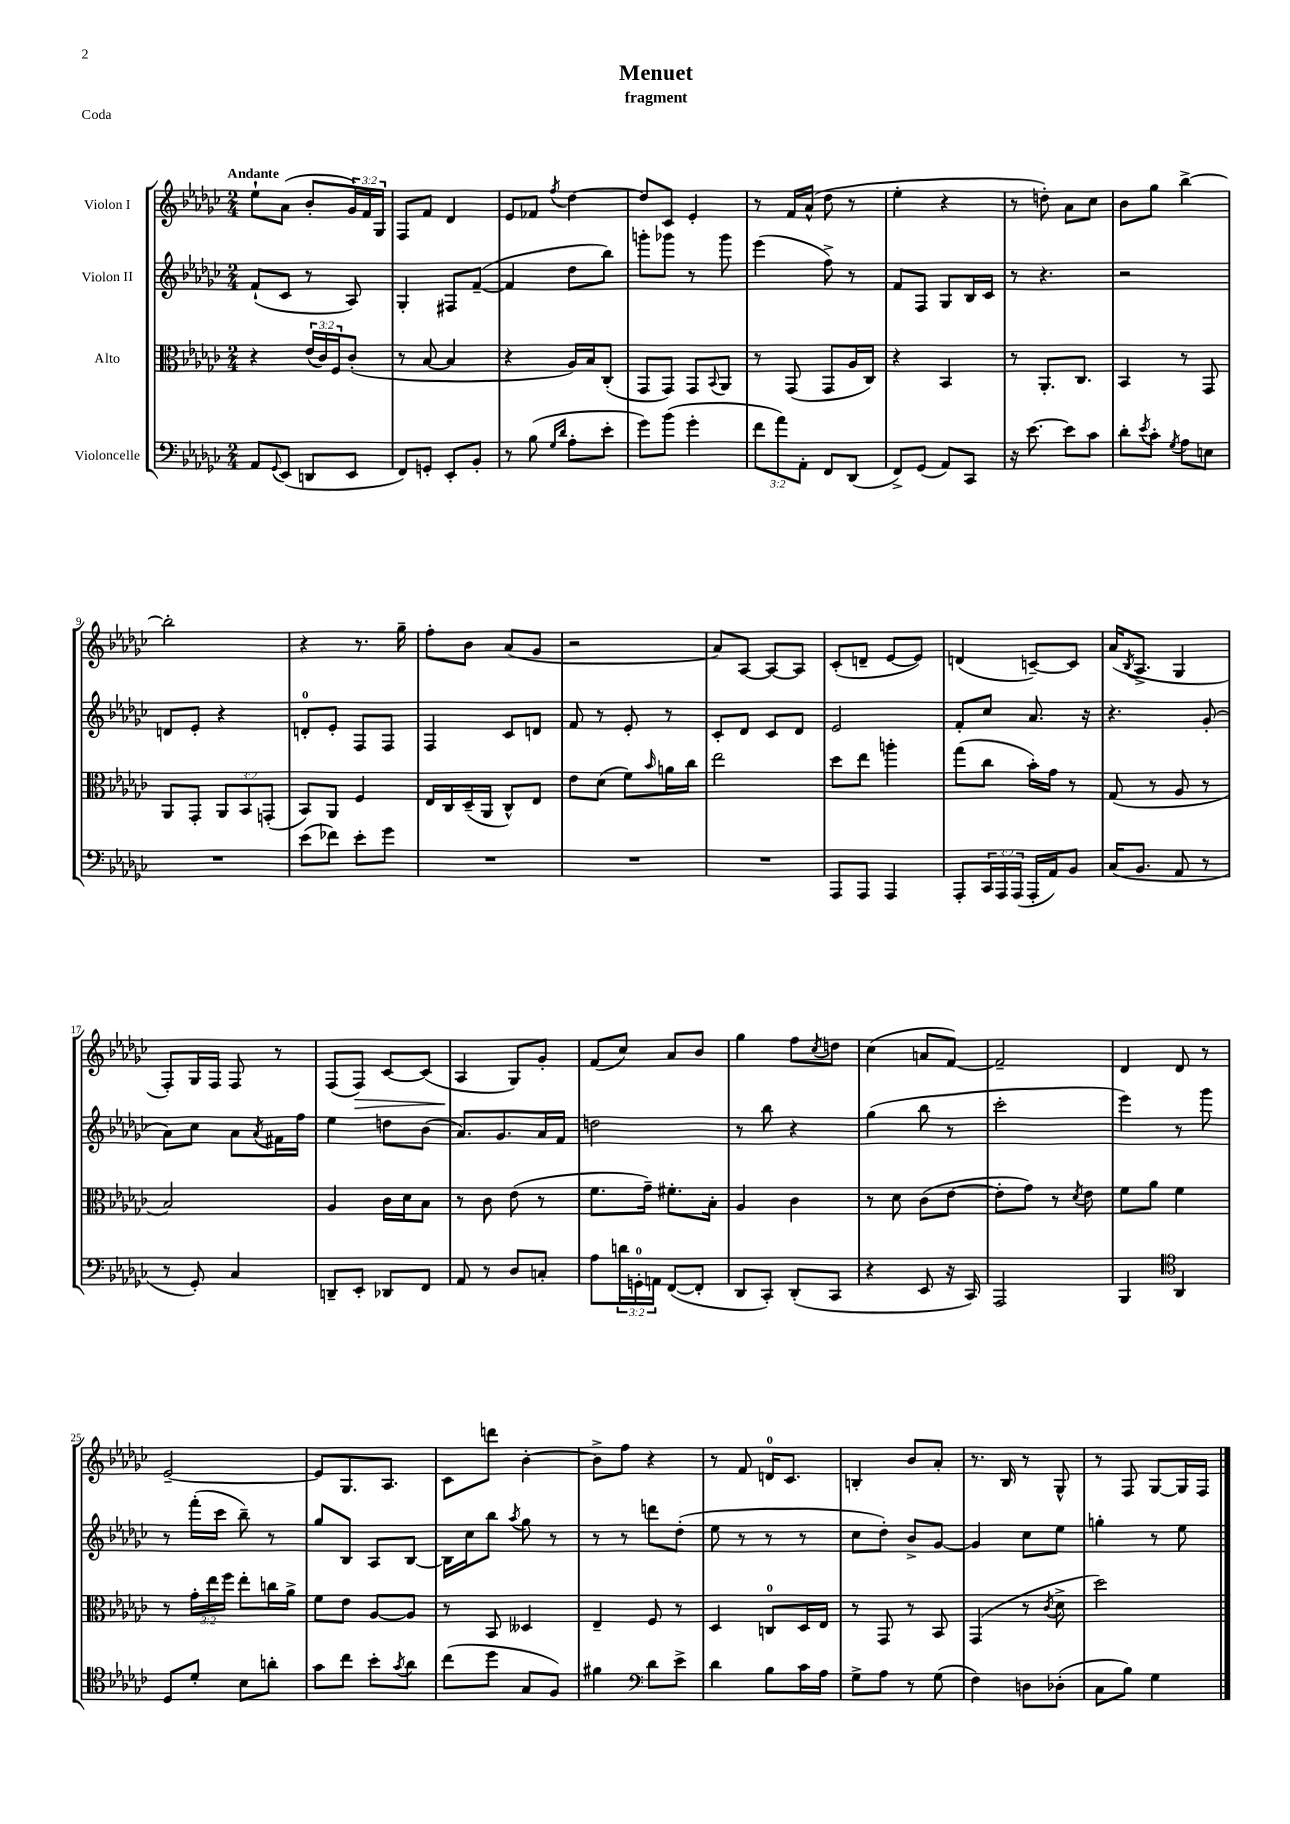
\header { title = "Menuet" subtitle = "fragment" piece = "Coda" }
<<
\new StaffGroup <<
\new Staff = "s0" \with { instrumentName = "Violon I" } {
    \clef treble \key ges \major \numericTimeSignature \time 2/4 \override Staff.TupletNumber.text = #tuplet-number::calc-fraction-text \tempo "Andante"
    ees''8-! aes'8( bes'8-. \tuplet 3/2 { ges'16) f'16 ges16 } |
    f8 f'8 des'4 |
    ees'8 fes'8 \acciaccatura { f''8 } des''4~ |
    des''8 ces'8 ees'4-. |
    r8 f'16 aes'16-^( des''8 r8 |
    ees''4-. r4 |
    r8 d''8-.) aes'8 ces''8 |
    bes'8 ges''8 bes''4~-> |
    bes''2-. |
    r4 r8. ges''16-- |
    f''8-. bes'8 aes'8( ges'8 |
    r2 |
    aes'8) aes8~ aes8~ aes8 |
    ces'8-.( d'8-- ees'8~ ees'8) |
    d'4( c'8~--) c'8 |
    aes'16( \acciaccatura { bes8 } aes8.-> ges4 |
    f8-.) ges16 f16 f8 r8 |
    f8( f8\>) ces'8~ ces'8( |
    aes4\! ges8) ges'8-. |
    f'8( ces''8) aes'8 bes'8 |
    ges''4 f''8 \acciaccatura { ces''8 } d''8 |
    ces''4( a'8 f'8~) |
    f'2-- |
    des'4 des'8 r8 |
    ees'2~-- |
    ees'8 ges8. aes8. |
    ces'8 d'''8 bes'4~-. |
    bes'8-> f''8 r4 |
    r8 f'8 d'16-0 ces'8. |
    b4-. bes'8 aes'8-. |
    r8. bes16 r8 ges8-^ |
    r8 f8 ges8~ ges16 f16 \bar "|." |
}
\new Staff = "s1" \with { instrumentName = "Violon II" } {
    \clef treble \key ges \major \numericTimeSignature \time 2/4
    f'8-!( ces'8 r8 aes8) |
    ges4-. fis8 f'8~--( |
    f'4 des''8 bes''8) |
    g'''8-. ges'''8 r8 ges'''8 |
    ees'''4( f''8->) r8 |
    f'8 f8 ges8 bes16 ces'16 |
    r8 r4. |
    r2 |
    d'8 ees'8-. r4 |
    d'8-0-. ees'8-. f8 f8 |
    f4 ces'8 d'8 |
    f'8 r8 ees'8-. r8 |
    ces'8-. des'8 ces'8 des'8 |
    ees'2 |
    f'8-. ces''8 aes'8. r16 |
    r4. ges'8-.( |
    aes'8) ces''8 aes'8 \acciaccatura { aes'8 } fis'16 f''16 |
    ees''4 d''8 bes'8( |
    aes'8.) ges'8. aes'16 f'16 |
    d''2 |
    r8 bes''8 r4 |
    ges''4( bes''8 r8 |
    ces'''2-. |
    ees'''4) r8 ges'''8 |
    r8 f'''16-.( ces'''16 bes''8--) r8 |
    ges''8 bes8 aes8 bes8~ |
    bes16 ces''16 bes''8 \acciaccatura { aes''8 } ges''8 r8 |
    r8 r8 d'''8 des''8-.( |
    ees''8 r8 r8 r8 |
    ces''8 des''8-.) bes'8-> ges'8~ |
    ges'4 ces''8 ees''8 |
    g''4-. r8 ees''8 \bar "|." |
}
\new Staff = "s2" \with { instrumentName = "Alto" } {
    \clef alto \key ges \major \numericTimeSignature \time 2/4 \override Staff.TupletNumber.text = #tuplet-number::calc-fraction-text
    r4 \tuplet 3/2 { ees'16( ces'16) f16 } ces'8-.( |
    r8 bes8~ bes4 |
    r4 aes16) bes16 ces8-.( |
    ges,8 ges,8) ges,8 \appoggiatura { bes,8 } aes,8 |
    r8 ges,8( ges,8 aes16 ces16) |
    r4 bes,4 |
    r8 aes,8.-. ces8. |
    bes,4 r8 ges,8 |
    aes,8 ges,8-. \tuplet 3/2 { aes,8 bes,8 g,8-.( } |
    bes,8) aes,8 f4 |
    ees16 ces16 des16--( aes,16 ces8-^) ees8 |
    ees'8 des'8( f'8) \grace { bes'16 } a'16 ces''16 |
    ees''2 |
    des''8 ees''8 a''4-. |
    ges''8( ces''8 bes'16-.) ges'16 r8 |
    ges8( r8 aes8 r8 |
    bes2) |
    aes4 ces'16 des'16 bes8 |
    r8 ces'8 ees'8( r8 |
    f'8. ges'16--) fis'8.-. bes16-. |
    aes4 ces'4 |
    r8 des'8 ces'8( ees'8~ |
    ees'8-. ges'8) r8 \acciaccatura { des'8 } ees'8 |
    f'8 aes'8 f'4 |
    r8 \tuplet 3/2 { ges'16-. ees''16 f''16 } ees''8-. c''16 aes'16-> |
    f'8 ees'8 aes8~ aes8 |
    r8 bes,8 deses4 |
    ees4-- f8 r8 |
    des4 c8-0 des16 ees16 |
    r8 ges,8 r8 bes,8 |
    ges,4( r8 \acciaccatura { ces'8 } des'8-> |
    des''2) \bar "|." |
}
\new Staff = "s3" \with { instrumentName = "Violoncelle" } {
    \clef bass \key ges \major \numericTimeSignature \time 2/4 \override Staff.TupletNumber.text = #tuplet-number::calc-fraction-text
    aes,8 \appoggiatura { ges,8 } ees,8( d,8 ees,8 |
    f,8) g,8-. ees,8-. bes,8-. |
    r8 bes8( \grace { ges16 des'16 } aes8-. ees'8-. |
    ges'8) bes'8( ges'4-. |
    \tuplet 3/2 { f'8 aes'8) aes,8-. } f,8 des,8( |
    f,8->) ges,8( aes,8) ces,8 |
    r16 ees'8.~ ees'8 ces'8 |
    des'8-. \acciaccatura { ees'8 } ces'8-. \acciaccatura { ges8 } aes8 e8 |
    R2 |
    ees'8( fes'8) ees'8-. ges'8 |
    R2 |
    R2 |
    R2 |
    aes,,8 aes,,8 aes,,4 |
    aes,,8-. \tuplet 3/2 { ces,16 aes,,16 aes,,16( } aes,,16-. aes,16) bes,8 |
    ces16( bes,8. aes,8 r8 |
    r8 ges,8-.) ces4 |
    d,8-- ees,8-. des,8 f,8 |
    aes,8 r8 des8 c8-. |
    aes8 \tuplet 3/2 { d'16 g,16-0-. a,16 } f,8~( f,8-. |
    des,8 ces,8-.) des,8-.( ces,8 |
    r4 ees,8 r16 ces,16) |
    aes,,2 |
    bes,,4 \clef tenor aes,4 |
    des8 des'8-. bes8 a'8-. |
    ges'8 ces''8 bes'8-. \acciaccatura { ges'8 } aes'8 |
    ces''8( des''8 ges8 f8) |
    fis'4 \clef bass des'8 ees'8-> |
    des'4 bes8 ces'16 aes16 |
    ges8-> aes8 r8 ges8( |
    f4) d8 des8-.( |
    ces8 bes8) ges4 \bar "|." |
}
>>
>>
